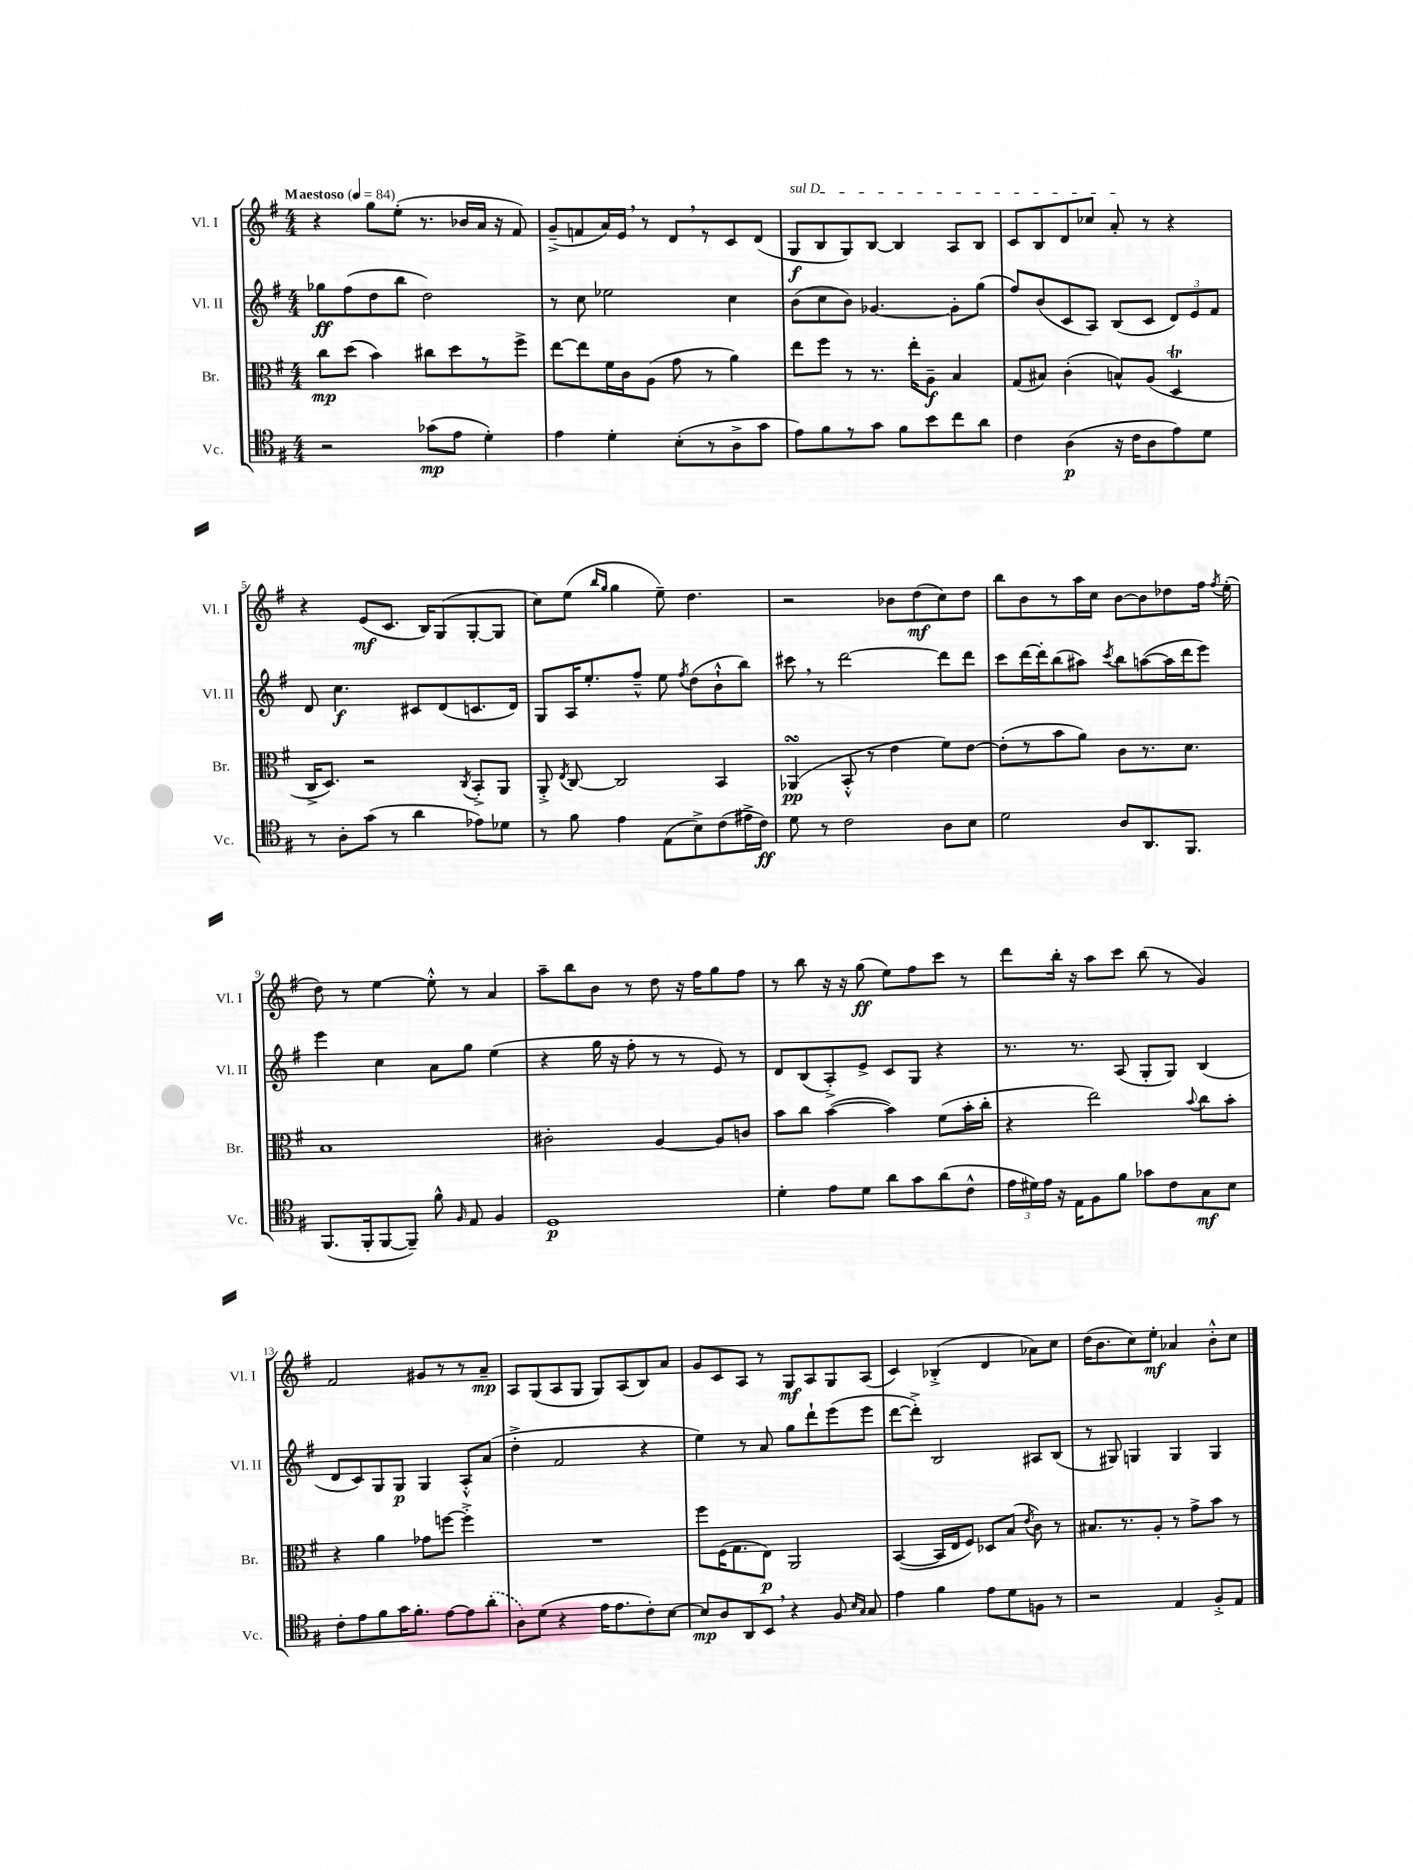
<<
\new StaffGroup <<
\new Staff = "s0" \with { instrumentName = "Vl. I" shortInstrumentName = "Vl. I" } {
    \clef treble \key g \major \numericTimeSignature \time 4/4 \tempo "Maestoso" 4 = 84
    \autoBeamOff r4 g''8[ e''8]-.( r8. bes'16[ a'16] r16 fis'8) |
    g'8[--->( f'8 a'16) e'16] \breathe r8 d'8[ \breathe r8 c'8 d'8]( |
    \once \override TextSpanner.bound-details.left.text = \markup { \italic "sul D" } g8[\f\startTextSpan b8 g8) b8]~ b4 a8[ b8] |
    c'8[ b8 d'8 ces''8] a'8-.\stopTextSpan r8 r4 |
    r4 e'8[\mf( c'8.] b16[) g8( g8~-. g8] |
    c''8[) e''8]( \grace { b''16[ g''16] } g''4 e''8--) d''4. |
    r2 bes'8[ d''8\mf( c''8) d''8] |
    b''8[ b'8 r8 a''16 c''16] b'8[~ b'8 des''8 fis''16] \acciaccatura { fis''8 } e''16-.( |
    d''8) r8 e''4~ e''8-.-^ r8 a'4 |
    a''8[-- b''8 b'8] r8 d''8 r16 fis''16[ g''8 fis''8] |
    r8 b''8 r16 r16 g''8\ff( e''8[) fis''8 c'''8] r8 |
    d'''8[ b''16]-. r16 a''8[ c'''8] b''8( r8 g'4) |
    fis'2 gis'8[ r8 r8 a'8]--\mp |
    a8[ g8( a8 g8] g8[) a8( b8) a'8] |
    g'8[ c'8 a8] r8 g8[\mf a8 g8 a8]( |
    c'4) bes4-.->( d'4 aes'8[) c''8] |
    d''16[( b'8. c''8) e''8]-.\mf aes'4 b'8[-.-^ c''8] \bar "|." |
}
\new Staff = "s1" \with { instrumentName = "Vl. II" shortInstrumentName = "Vl. II" } {
    \clef treble \key g \major \numericTimeSignature \time 4/4
    \autoBeamOff ges''8[\ff fis''8( d''8 b''8] d''2) |
    r8 c''8 ees''2 c''4 |
    b'8[( c''8 b'8]) ges'4.~ ges'8[-. g''8]( |
    fis''8[) b'8( c'8 a8]) b8[( c'8] \tuplet 3/2 { d'8[) e'8 fis'8] } |
    d'8 c''4.\f cis'8[ d'8( c'8. d'16]) |
    g8[ a16 e''8.-. fis''8]---^ e''8 \acciaccatura { fis''8 } d''8[( b'8-!-^ b''8]) |
    cis'''8 \breathe r8 d'''2~ d'''8[ d'''8] |
    c'''8[ d'''16~ d'''16-. b''8( ais''8]) \acciaccatura { c'''8 } b''8[ a''8~( a''16 d'''16 e'''8]) |
    e'''4 c''4 a'8[ g''8] e''4( |
    r4 g''16 r16 fis''8-. r8 r8 e'8) r8 |
    d'8[ b8( a8-.->) e'8]-> c'8[ g8] r4 |
    r8. r8. a8( g8[-. g8]) b4( |
    d'8[ c'8) g8 g8]\p g4 a8[-.-^ a'8]( |
    d''4-.-> fis'2 r4 |
    e''4) r8 a'8 g''8[ d'''8-! e'''8( e'''8] |
    d'''8[~ d'''8]-.->) b2 ais8[ b8]( |
    r8 gis8) g4 g4 g4 \bar "|." |
}
\new Staff = "s2" \with { instrumentName = "Br." shortInstrumentName = "Br." } {
    \clef alto \key g \major \numericTimeSignature \time 4/4
    \autoBeamOff c''8[\mp d''8]( b'4) cis''8[ d''8 r8 fis''8]-> |
    e''8[~ e''8 fis'16 c'16 a8]( g'8 r8 a'4) |
    e''8[ fis''8] r8 r8. e''16[-. a8]--\f b4 |
    g8[( bis8]) c'4-.( b8[-^) a8]( d4\trill |
    c16[-> d8.]) r2 \acciaccatura { c8 } b,8[-.-> a,8] |
    a,8-.-> \acciaccatura { e8 } c8~ c2 b,4 |
    aes,4\turn\pp( b,8-.-^ r8 e'4 fis'8[) e'8]~ |
    e'8[-.( r8 b'8 a'8]) c'8[ r8. d'8.] |
    b1 |
    cis'2-. a4~ a8[ c'8] |
    b'8[ c''8] b'4~( b'4) fis'8[( b'16-. c''16]-. |
    r4 e''2) \appoggiatura { b'8 } c''8[ b'8]-. |
    r4 a'4 ges'8[ f''8]~ f''4-.-> |
    R1 |
    fis''8[ fis16( g8. e8]\p) a,2 |
    b,4~( b,16[ e16 fis8]) des8[ b8]( \acciaccatura { e'8 } c'8) r8 |
    bis8.[ r8. a8]-. r8 g'8[-> b'8] r8 \bar "|." |
}
\new Staff = "s3" \with { instrumentName = "Vc." shortInstrumentName = "Vc." } {
    \clef tenor \key g \major \numericTimeSignature \time 4/4
    \autoBeamOff r2 ges'8[\mp( e'8] d'4-.) |
    e'4 d'4-. b8[-.( r8 a8-> g'8] |
    e'8[) fis'8 r8 g'8] fis'8[ b'8 c''8 a'8] |
    c'4 a4\p( r16 c'16[ a8 e'8) d'8] |
    r8 a8[-. g'8]( r8 a'4 ees'8[) des'8] |
    r8 fis'8 e'4 e8[( b8->) c'8( eis'16-> c'16]\ff) |
    d'8 r8 c'2 a8[ b8] |
    d'2 a8[ a,8. fis,8.] |
    fis,8.[( fis,16-. fis,8~ fis,8]--) fis'8-^ \grace { fis16 } e8 fis4 |
    d1\p |
    d'4-. e'8[ d'8] a'8[ g'8 a'8( c'8]-^ |
    \tuplet 3/2 { e'16[ dis'16) e'16] } r16 e16[ fis8 fis'8] ges'8[ c'8 g8\mf b8] |
    c'8[-. e'8 fis'8 g'16 fis'8.]-. e'8[~ e'8 \once \slurDashed a'8]-.( |
    a8[) d'8]( r4 e'16[ e'8. c'8-.) b8]~ |
    b8[\mp a8 a,8 b,8] \breathe r4 fis8 \grace { b16[ g16] } g8 |
    e'4 fis'4 e'8[ d'8 f8] r8 |
    r2 e4 fis8[-.-> e8] \bar "|." |
}
>>
>>
